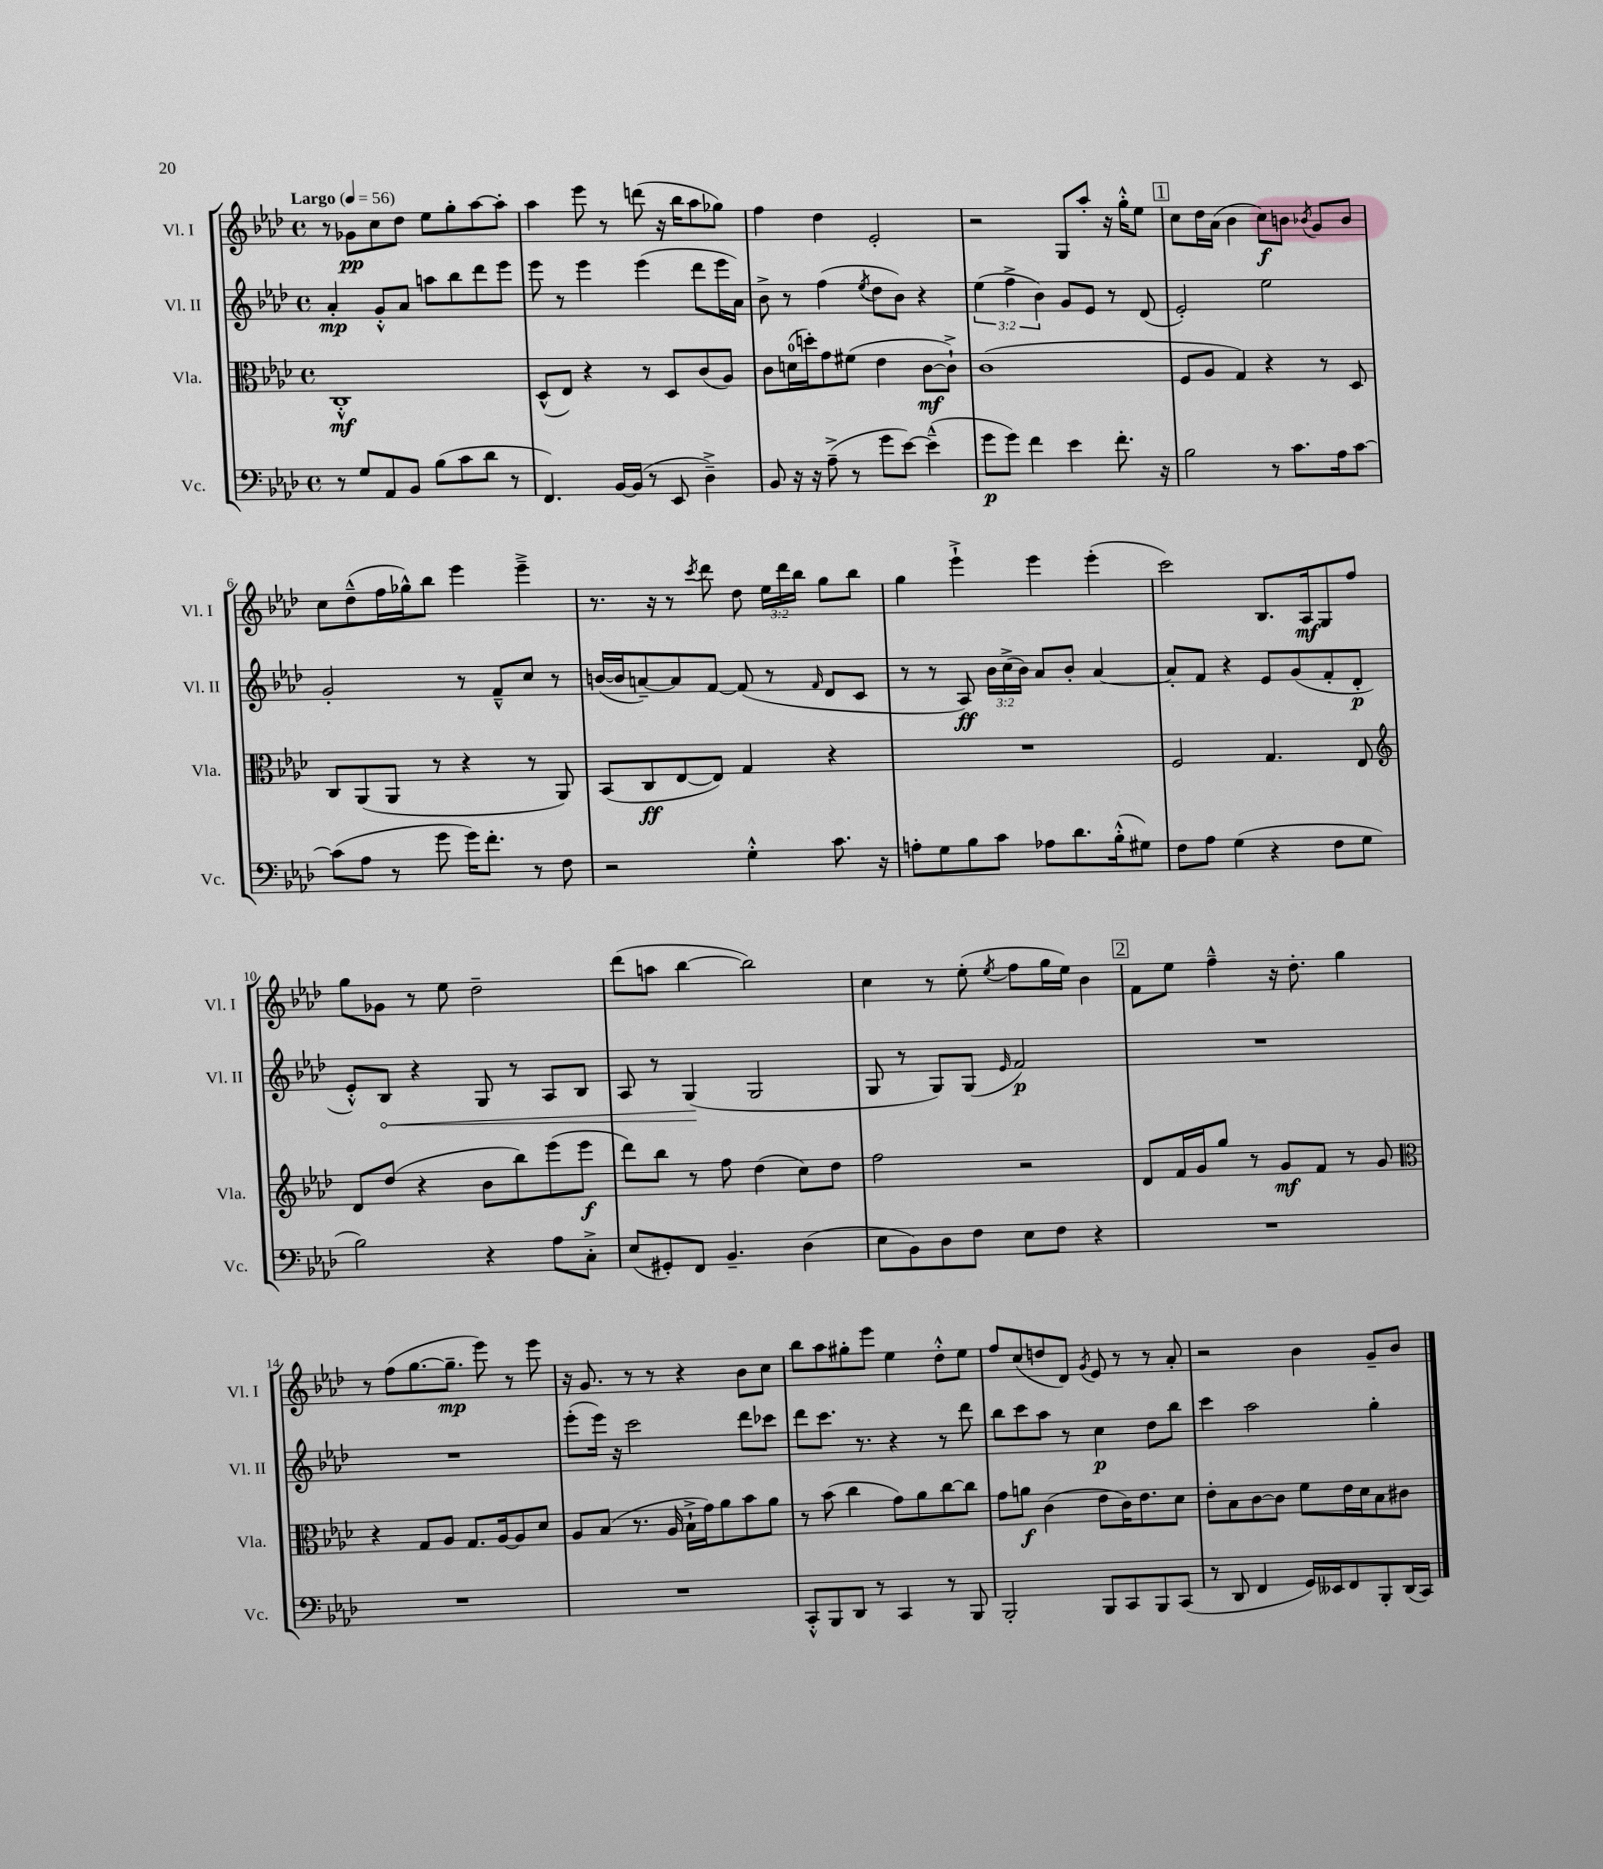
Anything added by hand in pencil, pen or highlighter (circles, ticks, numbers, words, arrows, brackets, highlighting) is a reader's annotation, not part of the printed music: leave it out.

**kern	**kern	**kern	**kern
*staff4	*staff3	*staff2	*staff1
*clefF4	*clefC3	*clefG2	*clefG2
*k[b-e-a-d-]	*k[b-e-a-d-]	*k[b-e-a-d-]	*k[b-e-a-d-]
*M4/4	*M4/4	*M4/4	*M4/4
*met(c)	*met(c)	*met(c)	*met(c)
*MM56	*MM56	*MM56	*MM56
8r	1C'^^	4a-'	8r
8G	.	.	8g-
8AA-	.	8g'^^	8cc
8BB-	.	8a-	8dd-
(8B-	.	8aa	8ee-
8c	.	8bb-	8gg'
8d-	.	8ddd-	[8aa-
8r	.	8eee-	8aa-']
=	=	=	=
4.FF)	(8D-^^	8eee-	4aa-
.	8E-)	8r	.
.	4r	4eee-	8eee-
[16BB-	.	.	8r
(16BB-]	.	.	.
8r	8r	(4eee-	(8ddd
8EE-	8D-	.	16r
.	.	.	16bb-
4D-~^)	(8c	8ddd-	8aa-
.	8A-)	16eee-	8gg-)
.	.	16a-)	.
=	=	=	=
8BB-	8c	8b-^	4ff
16r	(16d	8r	.
16r	16dd')	.	.
(8A-~^	8g	(4ff	4dd-
8r	(8f#	.	.
.	.	8qee-	.
8g	4e-	8dd-	2e-'
[8e-)	.	8b-)	.
(4e-~^^]	[8c	4r	.
.	8c`^])	.	.
=	=	=	=
8g	(1c	(6ee-	2r
8g)	.	.	.
.	.	6ff^	.
4f	.	.	.
.	.	6b-)	.
4e-	.	8g	8G
.	.	8e-	8aa-'
8.f'	.	8r	16r
.	.	.	16gg'^^
.	.	(8d-	8ee-
16r	.	.	.
=	=	=	=
2B-	8F	2e-')	8cc
.	8A-	.	16dd-
.	.	.	(16a-
.	4G)	.	4b-
8r	4r	2ee-	8cc)
8.c	.	.	8b
.	.	.	8qb-
.	8r	.	8g
16A-	.	.	.
[8c	8D-	.	8b-
=	=	=	=
(8c]	8C	2g'	8cc
8A-	(8AA-	.	(8dd-~^^
8r	8AA-	.	16ff
.	.	.	16gg-^^)
8g	8r	.	8bb-
16g)	4r	8r	4eee-
8.f'	.	.	.
.	.	8f~^^	.
8r	8r	8cc	4eee-~^
8F	8AA-)	8r	.
=	=	=	=
2r	(8BB-	([16b	8.r
.	.	16b]	.
.	8C	[8a~)	.
.	.	.	16r
.	[8E-	8a]	8r
.	.	.	8qccc
.	8E-])	[8f	8ddd-
4G'^^	4G	(8f]	8dd-
.	.	8r	24ee-
.	.	.	24ddd-
.	.	.	24bb-
.	.	16qqf	.
8.c	4r	8d-	8gg
.	.	8c	8bb-
16r	.	.	.
=	=	=	=
8A'	1r	8r	4gg
8G	.	8r	.
8B-	.	8A-)	4eee-`^
8c	.	24b-	.
.	.	(24cc^	.
.	.	24b-)	.
8A-	.	8a-	4eee-
8.d-	.	8b-'	.
.	.	[4a-	(4eee-'
(16B-'^^	.	.	.
8G#)	.	.	.
=	=	=	=
8F	2F	8a-']	2ccc)
8A-	.	8f	.
(4G	.	4r	.
4r	4.G	8e-	8.B-
.	.	(8g	.
.	.	.	16A-
8F	.	8f'	8G
8G	8E-	8d-'	8ff
=	=	=	=
*	*clefG2	*	*
2B-)	8d-	8e-'^^)	8gg
.	(8dd-	8B-	8g-
.	4r	4r	8r
.	.	.	8ee-
4r	8b-	8G	2dd-~
.	8bb-)	8r	.
8A-	(8eee-	8A-	.
8C'^	8eee-	8B-	.
=	=	=	=
(8E-	8ddd-)	8A-	(8ddd-
8GG#')	8bb-	8r	8aa
8FF	8r	(4G	[4bb-
4.BB-~	8ff	.	.
.	(4dd-	2G	2bb-])
(4D-	8cc)	.	.
.	8dd-	.	.
=	=	=	=
8E-	2ff	8G	4cc
8BB-)	.	8r	.
8D-	.	8G)	8r
8F	.	(8G	(8ee-'
.	.	16qqe-	8qee-
8E-	2r	2f)	8ff
8F	.	.	16gg
.	.	.	16ee-)
4r	.	.	4b-
=	=	=	=
1r	8d-	1r	8f
.	16f	.	8ee-
.	16g	.	.
.	8gg	.	4ff~^^
.	8r	.	.
.	8g	.	16r
.	.	.	8.dd-'
.	8f	.	.
.	8r	.	4gg
.	8g	.	.
=	=	=	=
*	*clefC3	*	*
1r	4r	1r	8r
.	.	.	(8ff
.	8G	.	[8.gg
.	8A-	.	.
.	.	.	8.gg~]
.	8.G	.	.
.	.	.	8eee-)
.	[16A-	.	.
.	8A-]	.	8r
.	8d-	.	8eee-
=	=	=	=
1r	8A-	(8eee-'	16r
.	.	.	8.g
.	(8B-	16eee-)	.
.	.	16r	.
.	8.r	2ccc	8r
.	.	.	8r
.	16A-	.	.
.	16B-`^	.	4r
.	16g)	.	.
.	8a-	.	.
.	8b-	8ddd-	8b-
.	8a-	8ccc-	8cc
=	=	=	=
8CC'^^	8r	8ddd-	8bb-
8BBB-	(8b-	8.ccc	8aa-
8DD-	4cc	.	8gg#'
.	.	8.r	.
8r	.	.	8eee-
4CC	8g)	4r	4ee-
.	8a-	.	.
8r	[8cc	8r	8dd-'^^
8BBB-	8cc]	8ddd-	8ee-
=	=	=	=
2BBB-'	8g	8bb-	8ff
.	8a	8ccc	(8cc
.	(4c	8aa-	8dd
.	.	8r	8d-)
.	.	.	8qg
8BBB-	8e-	4cc	8e-
8CC	16c)	.	8r
.	8.e-	.	.
8BBB-	.	8dd-	8r
(8CC	8d-	8bb-	8a-'
=	=	=	=
8r	8e-'	4ccc	2r
8DD-	8B-	.	.
4FF	[8c	2aa-	.
.	8c]	.	.
16GG)	8f	.	4b-
16EE--	.	.	.
8FF	16e-	.	.
.	16d-	.	.
8BBB-'	8B-	4gg'	8g~
(16DD-	8c#	.	8b-
16CC)	.	.	.
==	==	==	==
*-	*-	*-	*-
